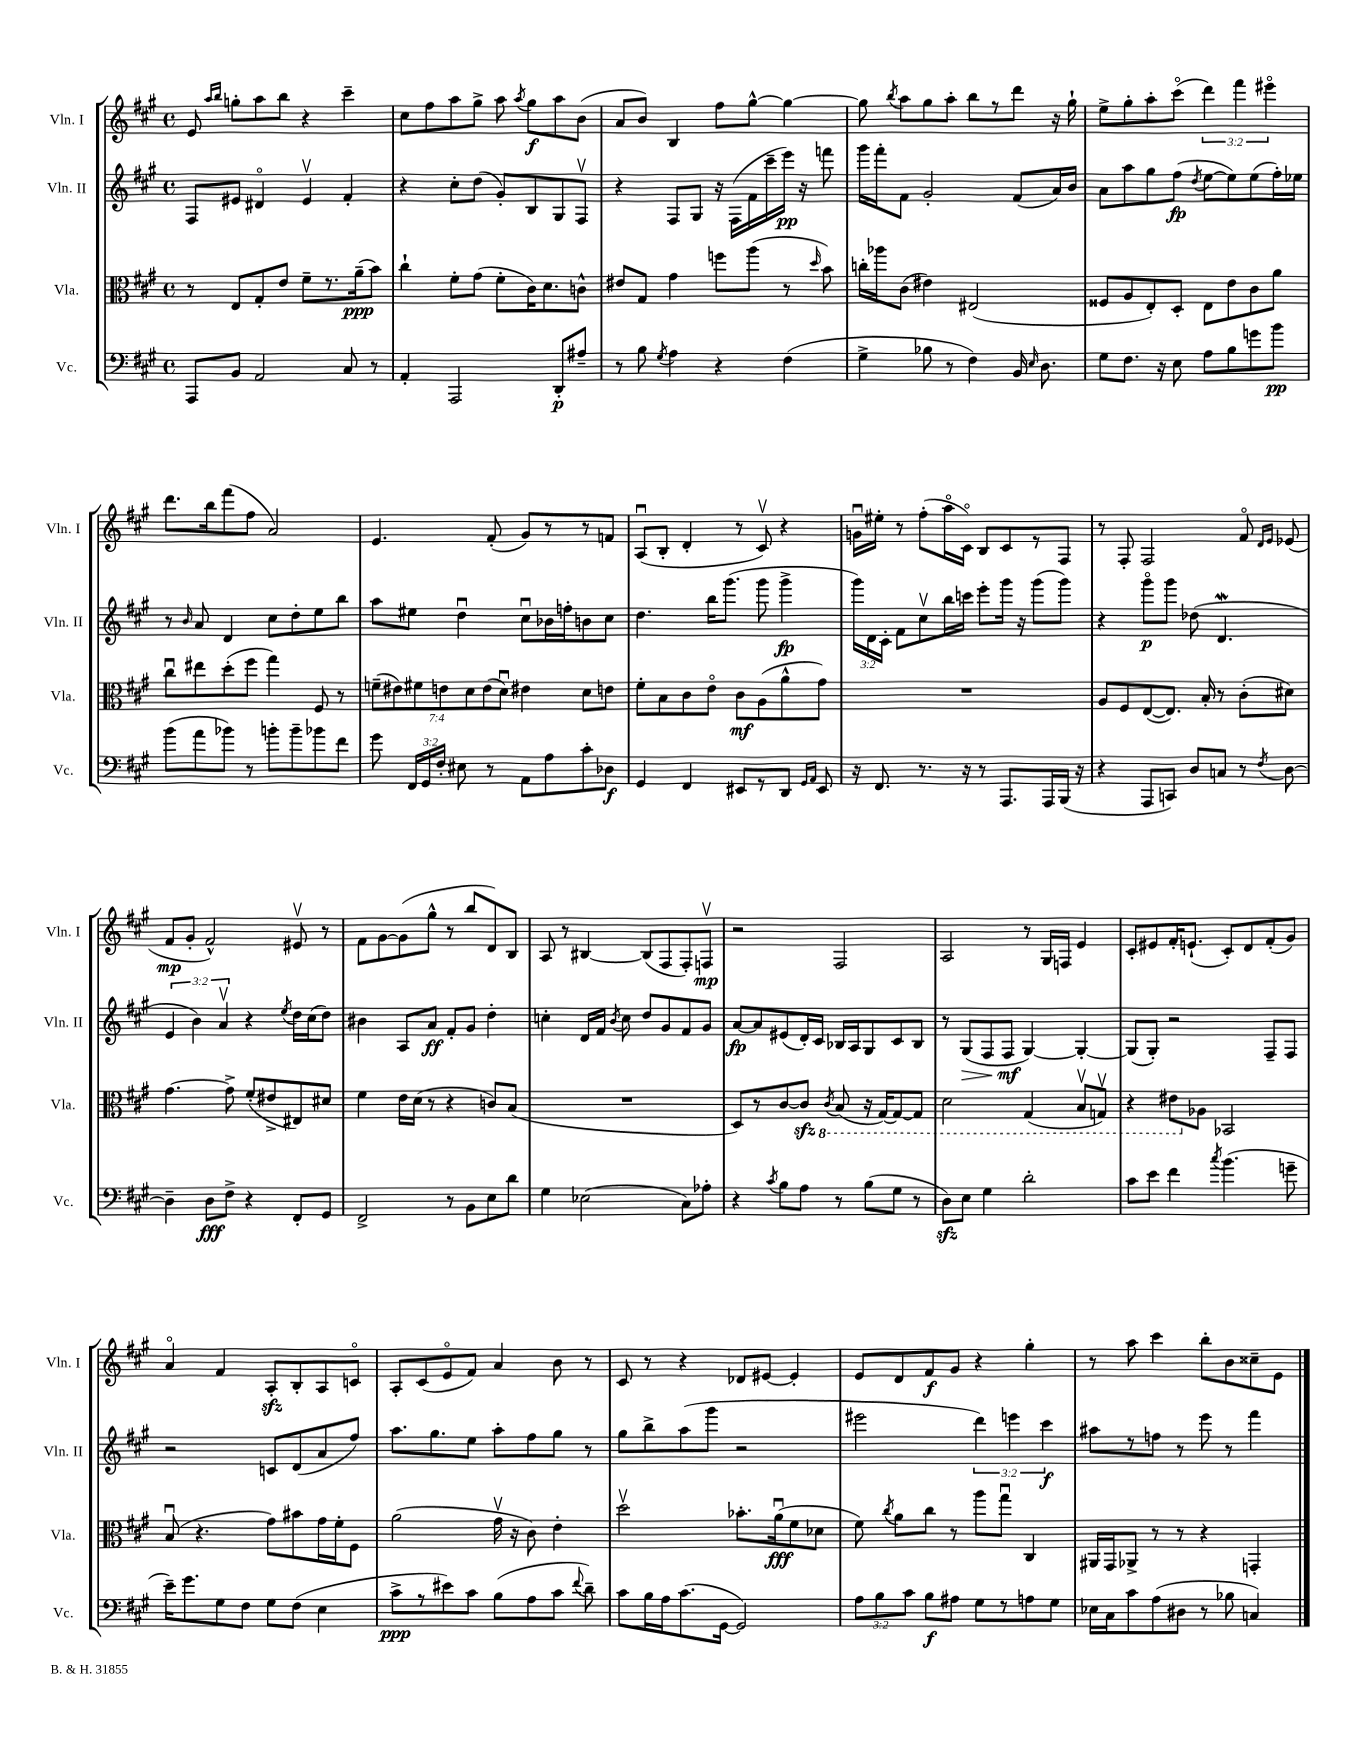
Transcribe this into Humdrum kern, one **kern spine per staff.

**kern	**kern	**kern	**kern
*staff4	*staff3	*staff2	*staff1
*clefF4	*clefC3	*clefG2	*clefG2
*k[f#c#g#]	*k[f#c#g#]	*k[f#c#g#]	*k[f#c#g#]
*M4/4	*M4/4	*M4/4	*M4/4
*met(c)	*met(c)	*met(c)	*met(c)
8AAA	8r	8F#	8e
.	.	.	16qqaa
.	.	.	16qqbb
8BB	8E	8e#	8gg'
2AA	8G#'	4d#o	8aa
.	8e	.	8bb
.	8f#~	4e#v	4r
.	8.r	.	.
8C#	.	4f#'	4ccc#~
.	(16a~	.	.
8r	8b)	.	.
=	=	=	=
4AA'	4cc#`	4r	8cc#
.	.	.	8ff#
2AAA	8f#'	8cc#'	8aa
.	(8g#	(8dd	8gg#^
.	8f#'	8g#')	8aa
.	.	.	8qaa
.	16c#)	8B	8gg#
.	8.d	.	.
8DD'	.	8G#	8aa
8A#~	8c^^	8F#v	(8b
=	=	=	=
8r	8e#	4r	8a
8B	8G#	.	8b)
8qG#	.	.	.
4A	4g#	8F#	4B
.	.	8G#	.
4r	8ff	16r	8ff#
.	.	(16F#	.
.	(8aa	16f#	[8gg#^^
.	.	16ccc#~	.
(4F#	8r	16eee)	4gg#_
.	.	16r	.
.	16qqdd	.	.
.	8b)	8fff	.
=	=	=	=
4G#^	16cc'	16ggg#	8gg#]
.	16aa-	16fff#'	.
.	.	.	8qbb
.	(8c#	8f#	8aa
8B-	4e#)	2g#'	8gg#
8r	.	.	8aa'
4F#)	(2E#	.	8bb
.	.	.	8r
16BB	.	(8f#	8ddd
16qqE	.	.	.
8.D	.	.	.
.	.	16a)	16r
.	.	16b	16gg#`
=	=	=	=
8G#	8F##	8a	8ee^
8.F#	8A	8aa	8gg#'
.	8E')	8gg#	8aa'
16r	.	.	.
8E	8D'	(8ff#	(8ccc#o
.	.	8qdd	.
8A	8E	[8ee	6ddd)
8B	8e	8ee])	.
.	.	.	6fff#
8g	8c#	(8ee	.
.	.	.	6eee#o
8b	8a	16ff#')	.
.	.	16ee-	.
=	=	=	=
(8b	8cc#u	8r	8.ddd
.	.	16qqb	.
8a	8ee#	8a	.
.	.	.	16bb
8b-)	(8dd'	4d	(8fff#
8r	8ff#	.	8ff#
8b'	4gg#)	8cc#	2a)
8b~	.	8dd'	.
8b-	8F#	8ee	.
8f#	8r	8bb	.
=	=	=	=
8g#	(14f~	8aa	4.e
.	14e#)	.	.
24FF#	.	8ee#	.
.	14f#	.	.
24GG#	.	.	.
24F#'	.	.	.
.	14e	.	.
8E#	.	4ddu	.
.	14d	.	.
.	(14e	.	.
8r	.	.	(8f#'
.	14du)	.	.
8AA	4e#	8cc#u	8g#)
8A	.	16b-	8r
.	.	16ff'	.
8c#'	8d	8b	8r
8D-	8e	8cc#	8f
=	=	=	=
4GG#	8f#'	4.dd	(8Au
.	8B	.	8B'
4FF#	8c#	.	4d'
.	8eo	16bb	.
.	.	(8.ggg#	.
8EE#	8c#	.	8r
8r	(8A	8ggg#	8c#v)
8DD	8a^^	4ggg#^	4r
16qqGG#	.	.	.
16qqAA	.	.	.
8EE#	8g#)	.	.
=	=	=	=
16r	1r	24ggg#)	16gu
.	.	24d	.
8.FF#	.	.	16ee#'
.	.	24c#'	.
.	.	8f#	8r
8.r	.	8cc#v	(8ff#'
.	.	16bb	16aao
16r	.	16ccc	16c#o)
8r	.	8eee'	8B
8.AAA	.	16ggg#	8c#
.	.	16r	.
.	.	(8ggg#	8r
16AAA	.	.	.
(16BBB	.	8ggg#)	8F#
16r	.	.	.
=	=	=	=
4r	8A	4r	8r
.	8F#	.	8F#'
8AAA	([8E	8ggg#o	2F#
8CC)	8.E])	8ggg#	.
8D	.	(8dd-	.
.	16B'	.	.
8C	8r	4.d	.
8r	(8c#'	.	8f#o
.	.	.	16qqd
8qF#	.	.	16qqe
[8D	8d#)	.	(8e-
=	=	=	=
4D~]	[4.g#	6e	8f#
.	.	.	8g#'
.	.	6b)	.
8D	.	.	2f#^^)
.	.	6av	.
8F#^	8g#^]	.	.
4r	(8f#'	4r	.
.	8e#^	.	.
.	.	8qee	.
8FF#'	8E#)	16dd	8e#v
.	.	(16cc#	.
8GG#	8d#	8dd)	8r
=	=	=	=
2FF#^	4f#	4b#	8f#
.	.	.	[8g#
.	16e	8A	(8g#]
.	(16d	.	.
.	8r	8a	8gg#^^
8r	4r	8f#'	8r
8BB	.	8g#	8bb
8E	8c)	4dd'	8d)
8d	(8B	.	8B
=	=	=	=
4G#	1r	4cc'	8A
.	.	.	8r
(2E-	.	16d	[4B#
.	.	16f#	.
.	.	8qb	.
.	.	8cc	.
.	.	8dd	(8B#]
.	.	8g#	8F#
8C#)	.	8f#	8F#')
8A-'	.	8g#	8Fv
=	=	=	=
4r	8D)	[8a	2r
.	8r	8a]	.
8qc#	.	.	.
8B	[8c#	(8e#	.
8A	8c#]	16d')	.
.	.	16c#	.
.	8qC#	.	.
8r	(8BB	16B-	2F#
.	.	16A	.
(8B	16r	8G#	.
.	[16GG#)	.	.
8G#	8GG#_	8c#	.
8r	8GG#]	8B-	.
=	=	=	=
8D)	2D	8r	2A
8E	.	(8G#	.
4G#	.	8F#	.
.	.	8F#	.
2d'	(4GG#	[4G#)	8r
.	.	.	16G#
.	.	.	16F
.	8BBv	4G#'_	4e
.	8GGv)	.	.
=	=	=	=
8c#	4r	(8G#]	8c#'
8e	.	8G#')	8e#
4f#	8E#	2r	16f#'
.	.	.	(8.e`
.	8A-	.	.
8qcc#	.	.	.
(4.b	2BB-	.	8c#')
.	.	.	8d
.	.	8F#~	(8f#'
8g~	.	8F#	8g#)
=	=	=	=
16e~)	(8Bu	2r	4ao
8.g#	.	.	.
.	4.r	.	.
8G#	.	.	4f#
8F#	.	.	.
8G#	8g#)	8c	8A'
(8F#	8b#	(8d	8B'
4E	16g#	8a	8A
.	16f#'	.	.
.	8F#	8ff#)	8co
=	=	=	=
8c#^	(2a	8.aa	8A'
8r	.	.	(8c#
.	.	8.gg#	.
8e#)	.	.	8eo
8c#	.	8ee	8f#)
(8B	16g#v	8aa'	4a
.	16r	.	.
8A	8c#)	8ff#	.
8c#	4e'	8gg#	8b
8qqf#	.	.	.
8d~)	.	8r	8r
=	=	=	=
8c#	2ddv	8gg#	8c#
16B	.	8bb^	8r
16A	.	.	.
(8.c#	.	(8aa	4r
.	.	8ggg#	.
[16GG#	.	.	.
2GG#])	8.b-'	2r	8d-
.	.	.	[8e#
.	(16au	.	.
.	8f#	.	4e#']
.	8d-	.	.
=	=	=	=
12A	8f#)	2eee#	8e
12B	.	.	.
.	8qcc#	.	.
.	8a	.	8d
12c#	.	.	.
8B	8cc#	.	8f#
8A#	8r	.	8g#
8G#	8aa	6ddd)	4r
8r	8gg#u	.	.
.	.	6eee	.
8A	4C#	.	4gg#'
.	.	6ccc#	.
8G#	.	.	.
=	=	=	=
16E-	16AA#	8aa#	8r
16C#	16GG#	.	.
8c#	8AA-^	8r	8aa
(8A	8r	8ff	4ccc#
8D#	8r	8r	.
8r	4r	8eee	8bb'
8B-	.	8r	8b
4C)	4GG'	4fff#	8cc##~
.	.	.	8e
==	==	==	==
*-	*-	*-	*-
